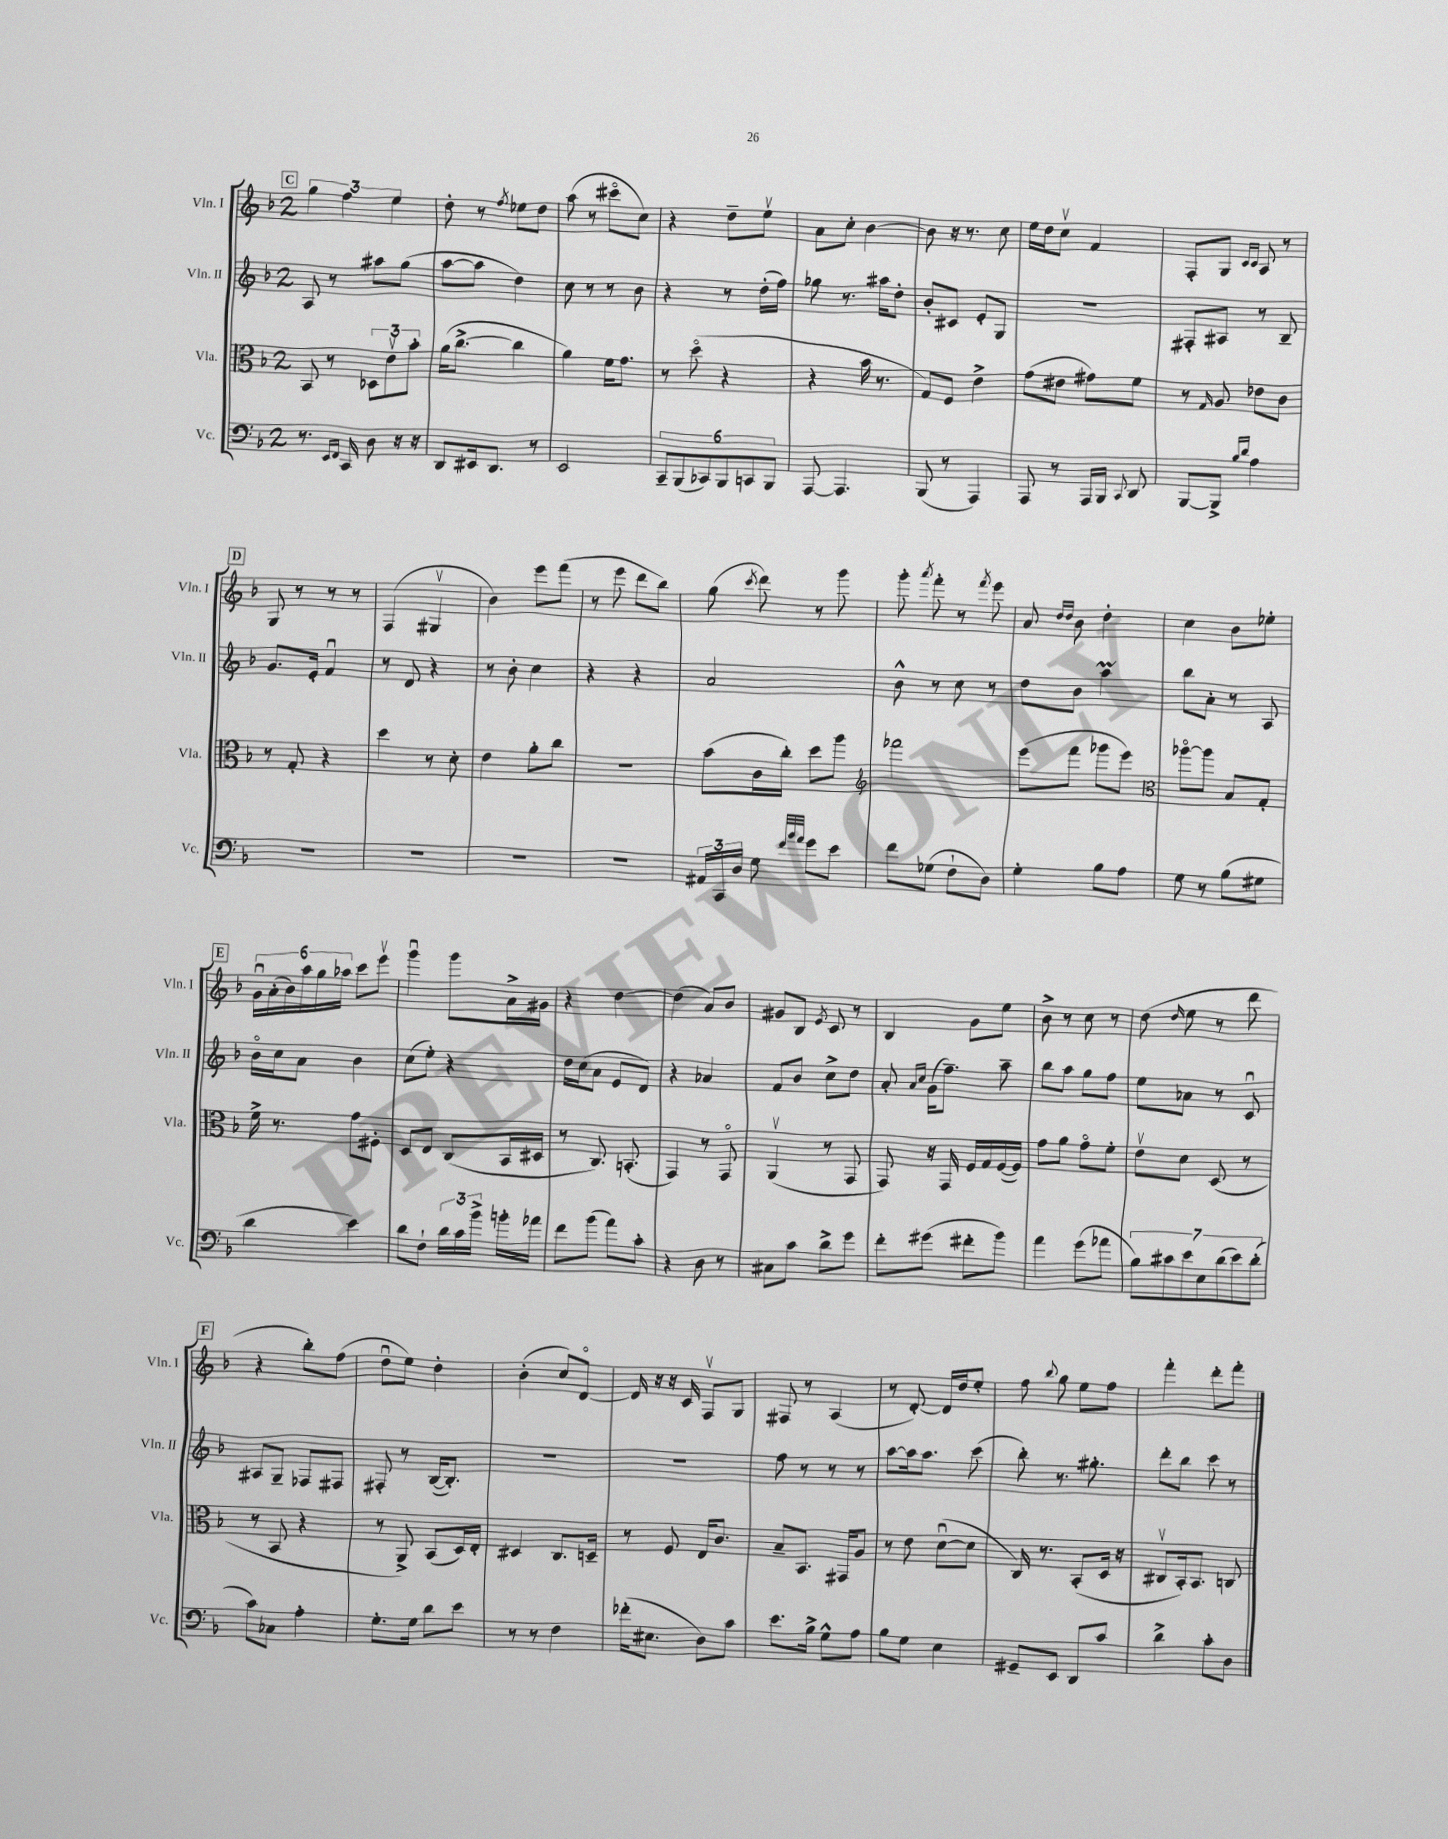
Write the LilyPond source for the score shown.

<<
\new StaffGroup <<
\new Staff = "s0" \with { instrumentName = "Vln. I" shortInstrumentName = "Vln. I" } {
    \clef treble \key f \major \once \override Staff.TimeSignature.style = #'single-digit \time 2/4
    \autoBeamOff \mark \markup { \box "C" } \tuplet 3/2 { g''4 f''4 e''4 } |
    d''8-. r8 \acciaccatura { f''8 } ees''8[ d''8] |
    a''8( r8 cis'''8[\flageolet c''8]) |
    r4 d''8[-- e''8]\upbow |
    a'8[ c''8]-. bes'4~ |
    bes'8 r16 r8. c''8 |
    e''16[ d''16 c''8]\upbow f'4 |
    f8[-. g8] \grace { c'16[ c'16] } a8 r8 |
    \mark \markup { \box "D" } g8 r8 r8 r8 |
    f4( gis4\upbow |
    bes'4) e'''8[ f'''8]( |
    r8 e'''8 d'''8[ bes''8]) |
    g''8( \acciaccatura { c'''8 } d'''8) r8 g'''8 |
    g'''8-. \acciaccatura { a'''8 } f'''8-. r8 \acciaccatura { f'''8 } e'''8 |
    a'8 \grace { d''16[ d''16] } bes'8 d''4-. |
    c''4 bes'8[ ees''8]-. |
    \mark \markup { \box "E" } \tuplet 6/4 { g'16[\downbow a'16-.( bes'16) a''16 g''16 aes''16] } c'''8[ e'''8]\upbow |
    g'''4\downbow g'''8[ a'16-> gis'16] |
    r4 d''4~ |
    d''4( a'8[) bes'8] |
    gis'8[ bes8] \acciaccatura { e'8 } c'8 r8 |
    bes4 g'8[ e''8] |
    bes'8-> r8 c''8 r8 |
    d''8( \grace { d''16 } e''8 r8 d'''8 |
    \mark \markup { \box "F" } r4 bes''8[-.) f''8]( |
    d''8[\downbow e''8]) d''4-. |
    bes'4-.( c''8[) d'8]~\flageolet |
    d'16 r16 r16 c'16 f8[\upbow g8] |
    fis8 r8 a4( |
    r8 d'8~-.) d'16[ d''16 e''8]-. |
    f''8 \appoggiatura { bes''8 } g''8 e''8[ f''8] |
    f'''4-. d'''8[-. f'''8]-. \bar "|." |
}
\new Staff = "s1" \with { instrumentName = "Vln. II" shortInstrumentName = "Vln. II" } {
    \clef treble \key f \major \once \override Staff.TimeSignature.style = #'single-digit \time 2/4
    \autoBeamOff \mark \markup { \box "C" } a8 r8 ais''8[ g''8]( |
    a''8[~ a''8] d''4) |
    c''8 r8 r8 bes'8 |
    r4 r8 d''16[-.( f''16]) |
    ges''8 r8. ais''16[ d''8]-. |
    bes'8[-. cis'8] e'8[-. g8] |
    R2 |
    fis8[-. ais8] r8 bes8-- |
    \mark \markup { \box "D" } g'8.[ e'16]-. f'4\downbow |
    r8 d'8 r4 |
    r8 bes'8-. c''4 |
    r4 r4 |
    a'2 |
    bes'8-^ r8 c''8 r8 |
    d''8[ bes'8] a''4\prall |
    bes''8[ a'8]-. r8 a8 |
    \mark \markup { \box "E" } bes'16[\flageolet c''16 a'8] bes'4 |
    c''8[( e''8]-.) r4 |
    d''16[ c''16( a'8] e'8[ d'8]) |
    r4 aes'4 |
    f'8[ bes'8] c''8[-> d''8] |
    a'8-. \grace { a'16[ c''16] } g'16[( f''8.]--) a''8-- |
    bes''8[ a''8] g''8[ f''8] |
    e''8[ aes'8] r8 c'8\downbow |
    \mark \markup { \box "F" } ais8[ g8]-- fes8[ fis8] |
    fis8-. r8 bes16[~( bes8.]-.) |
    R2 |
    R2 |
    f''8 r8 r8 r8 |
    a''8[~ a''16 a''8.] c'''8( |
    bes''8-.) r8. gis''8.-. |
    d'''8[-. bes''8] c'''8 r8 \bar "|." |
}
\new Staff = "s2" \with { instrumentName = "Vla." shortInstrumentName = "Vla." } {
    \clef alto \key f \major \once \override Staff.TimeSignature.style = #'single-digit \time 2/4
    \autoBeamOff \mark \markup { \box "C" } bes,8 r8 \tuplet 3/2 { des8[ e'8\upbow bes'8]-. } |
    a'16[( c''8.]~-> c''4 |
    a'4) f'16[ g'8.] |
    r8 d''8\flageolet( r4 |
    r4 bes'16 r8. |
    g8[) f8] e'4-> |
    g'8[( eis'8] gis'8[) f'8] |
    r8 \grace { g16 } a8 ees'8[ c'8] |
    \mark \markup { \box "D" } r8 g8-. r4 |
    d''4 r8 d'8-. |
    e'4 a'8[-. c''8] |
    R2 |
    bes'8[( c'16 c''16]-.) d''8[ a''8] |
    \clef treble fes'''2 |
    e'''8[( f'''8] ges'''8[ e'''8]) |
    \clef alto aes''8[~\flageolet aes''8] bes8[ g8]-. |
    \mark \markup { \box "E" } f'16-> r8. g'8[ fis8]-. |
    d8[ e8] c8[( bes,16 dis16] |
    r8 c8.) b,8.-.( |
    g,4) r8 g,8\flageolet |
    a,4\upbow( r8 g,8 |
    g,8) r16 g,16 f16[ g16 f16~( f16]) |
    g'8[ a'8] g'8[\flageolet f'8]-. |
    e'8[\upbow d'8] d8( r8 |
    \mark \markup { \box "F" } r8 bes,8 r4 |
    r8 a,8->) bes,8[( d16) e16]-. |
    dis4 c8.[ d16]-- |
    r8 f8 e16[ c'8.] |
    bes8[-- bes,8.] gis,16[ a8] |
    r8 e'8 d'8[~\downbow( d'8] |
    c16) r8. bes,8[-.( d16] r16 |
    cis8[\upbow bes,16-.) bes,8.] c8 \bar "|." |
}
\new Staff = "s3" \with { instrumentName = "Vc." shortInstrumentName = "Vc." } {
    \clef bass \key f \major \once \override Staff.TimeSignature.style = #'single-digit \time 2/4
    \autoBeamOff \mark \markup { \box "C" } r8. \grace { e,16[ f,16] } c,16 d8 r16 r16 |
    d,8[ eis,16 d,8.] r8 |
    e,2 |
    \tuplet 6/4 { c,8[-- bes,,8( ces,8) bes,,8 c,8 bes,,8] } |
    a,,8~ a,,4. |
    bes,,8( r8 a,,4) |
    a,,8 r8 a,,16[ bes,,16] \appoggiatura { c,8 } d,8 |
    bes,,8[~ bes,,8]-> \grace { bes16[ d'16] } a4 |
    \mark \markup { \box "D" } R2 |
    R2 |
    R2 |
    R2 |
    \tuplet 3/2 { ais,16[ c,16 d16] } g8 \grace { f'32[ bes'32 a'32] } g'8[ e'8] |
    f'8[ ges8]( f8[-! d8]) |
    g4-. bes8[ a8] |
    g8 r8 bes8[( gis8] |
    \mark \markup { \box "E" } d'4 e'4) |
    d'8[ f8]-! \tuplet 3/2 { d'16[ c'16 bes'16]-> } b'16[-. aes'16] |
    f'8[ bes'8]( a'8[) c'8]-. |
    r4 d8 r8 |
    cis8[ c'8] d'8[-> g'8] |
    f'8[-. gis'8]( fis'8[-. bes'8]) |
    a'4 g'8[( aes'8] |
    \tuplet 7/4 { bes8[) cis'8 e'8 e8 d'8( e'8) d'8]-.( } |
    \mark \markup { \box "F" } c'8[) ces8] a4-. |
    g8.[-. g16] d'8[ e'8] |
    r8 r8 f4 |
    fes'16[-.( eis8.] d8[) c'8] |
    e'8.[ bes16]-> g8[-^ a8] |
    bes8[ g8] e4 |
    gis,8[-- e,8] d,8[ c'8] |
    d'4-> c'8[-. d8] \bar "|." |
}
>>
>>
